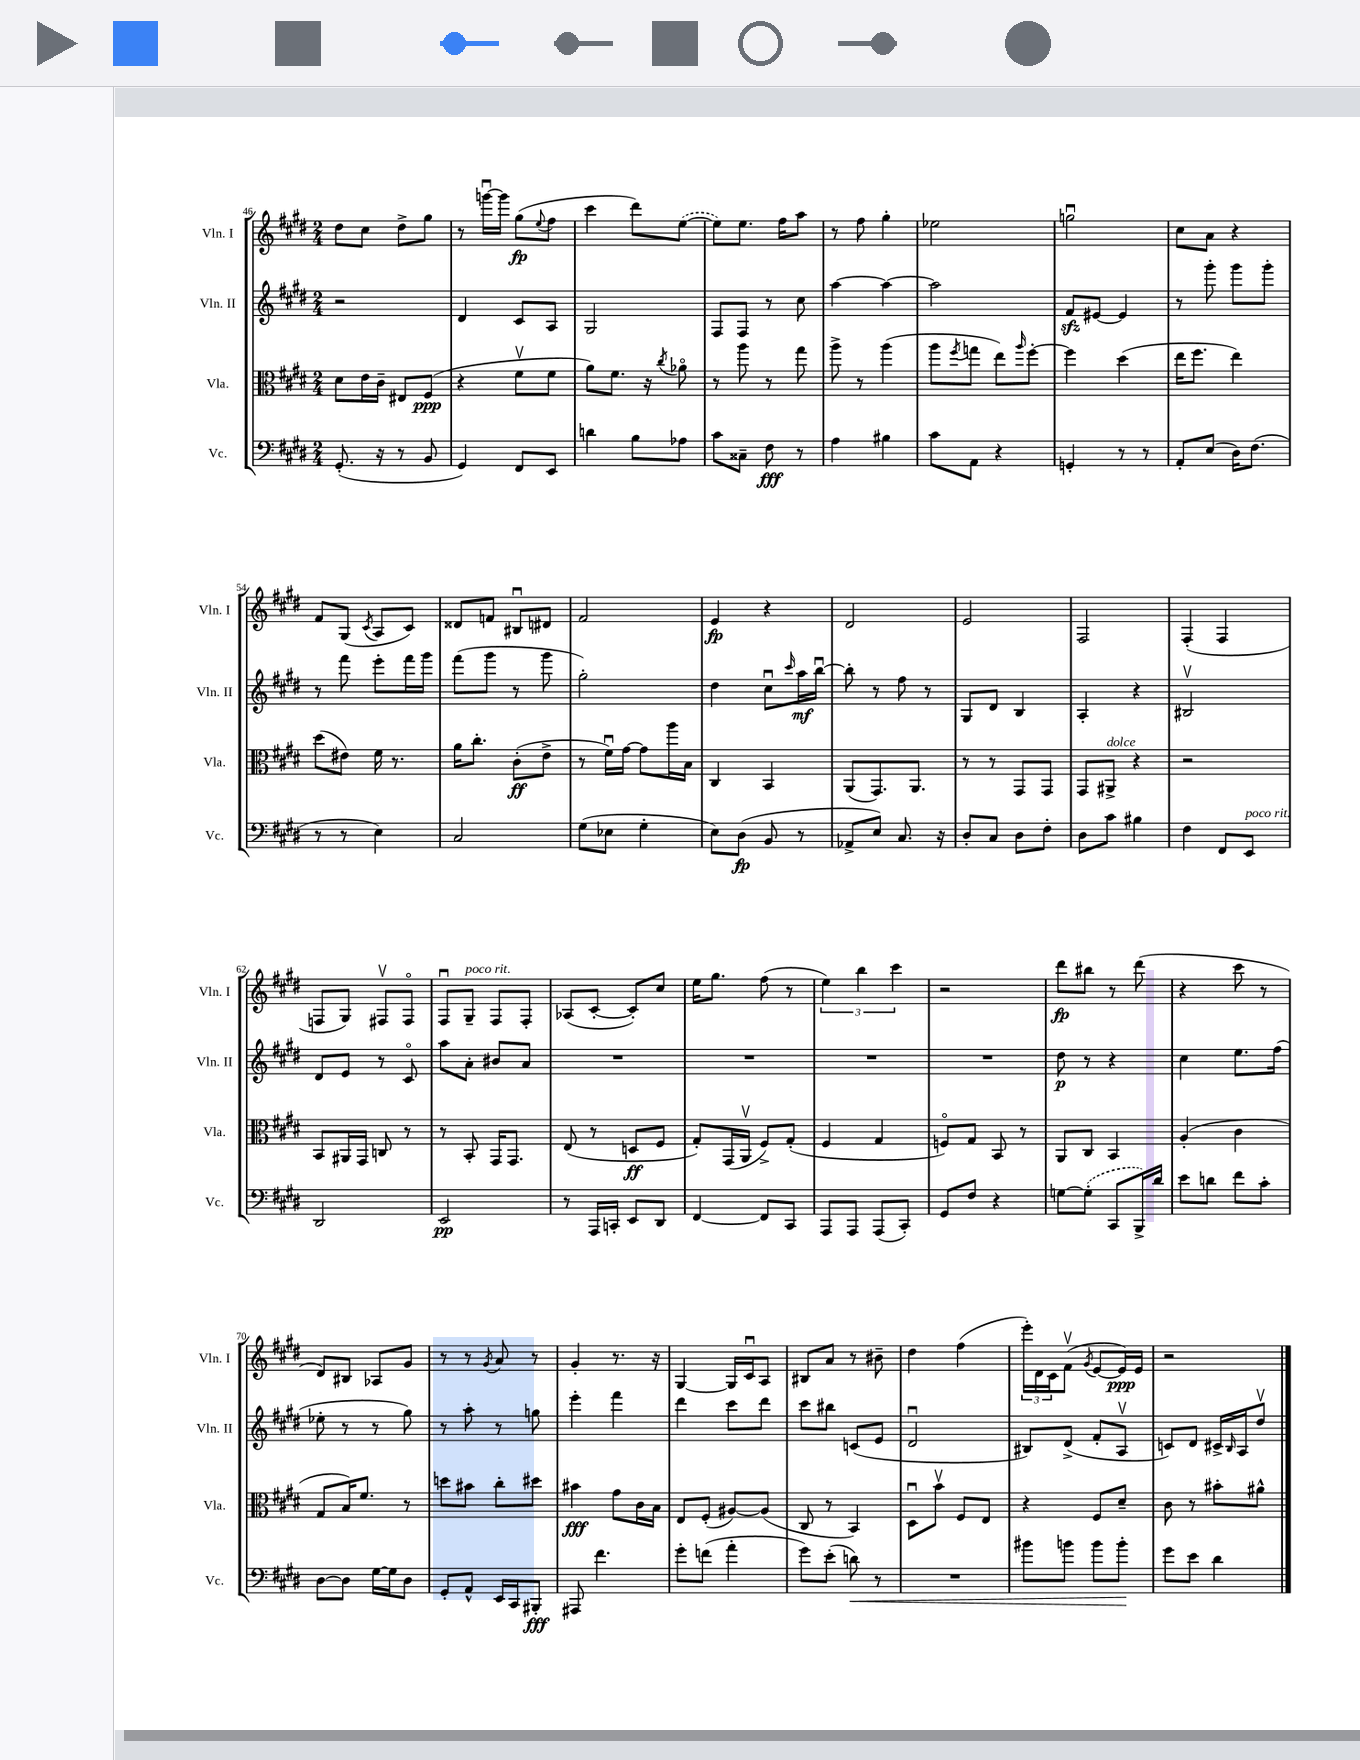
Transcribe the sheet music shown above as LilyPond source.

<<
\new StaffGroup <<
\new Staff = "s0" \with { instrumentName = "Vln. I" shortInstrumentName = "Vln. I" } {
    \clef treble \key e \major \numericTimeSignature \time 2/4
    dis''8 cis''8 dis''8-> gis''8 |
    r8 g'''16~\downbow g'''16 gis''8\fp( \appoggiatura { e''8 } fis''8 |
    cis'''4 dis'''8) \once \slurDashed e''8~( |
    e''8) e''8. fis''16 a''8 |
    r8 fis''8 gis''4-. |
    ees''2 |
    g''2\downbow |
    cis''8 a'8 r4 |
    fis'8 gis8( \acciaccatura { cis'8 } a8 cis'8) |
    disis'8 f'8 bis8\downbow dis'8 |
    fis'2 |
    e'4\fp r4 |
    dis'2 |
    e'2 |
    fis2 |
    fis4-.( fis4 |
    f8 gis8) fis8\upbow fis8\flageolet |
    fis8\downbow gis8--^\markup { \italic "poco rit." } fis8 fis8-. |
    aes8( cis'8~-. cis'8-.) cis''8 |
    e''16 gis''8. fis''8( r8 |
    \tuplet 3/2 { e''4) b''4 cis'''4 } |
    r2 |
    dis'''8\fp bis''8 r8 dis'''8( |
    r4 cis'''8 r8 |
    dis'8) bis8 aes8 gis'8 |
    r8 r8 \acciaccatura { gis'8 } a'8 r8 |
    gis'4-. r8. r16 |
    gis4~ gis16 cis'16\downbow a8 |
    bis8 a'8 r8 bis'8-- |
    dis''4 fis''4( |
    \tuplet 3/2 { e'''16-.) dis'16 cis'16 } fis'8\upbow( \acciaccatura { gis'8 } e'8~ e'16\ppp) e'16 |
    r2 \bar "|." |
}
\new Staff = "s1" \with { instrumentName = "Vln. II" shortInstrumentName = "Vln. II" } {
    \clef treble \key e \major \numericTimeSignature \time 2/4
    r2 |
    dis'4 cis'8 a8 |
    gis2 |
    fis8 fis8 r8 cis''8 |
    a''4~ a''4~ |
    a''2 |
    fis'8\sfz eis'8~ eis'4 |
    r8 gis'''8-. gis'''8 gis'''8-. |
    r8 fis'''8 e'''8-. fis'''16 gis'''16 |
    fis'''8( gis'''8 r8 gis'''8 |
    gis''2-.) |
    dis''4 cis''8\downbow \grace { cis'''16 } a''16\mf b''16~\downbow |
    b''8-. r8 fis''8 r8 |
    gis8 dis'8 b4 |
    a4-. r4 |
    bis2\upbow |
    dis'8 e'8 r8 cis'8\flageolet |
    a''8 a'8-. bis'8 a'8 |
    R2 |
    R2 |
    R2 |
    R2 |
    dis''8\p r8 r4 |
    cis''4 e''8. fis''16( |
    ees''8-. r8 r8 gis''8) |
    r8 a''8-. r8 g''8 |
    e'''4-. fis'''4 |
    dis'''4 cis'''8 dis'''8 |
    cis'''8 bis''8 c'8( e'8 |
    dis'2\downbow |
    bis8) dis'8->( fis'8-. a8\upbow |
    c'8) dis'8 cis'16-> \grace { b16 } a16 dis''8\upbow \bar "|." |
}
\new Staff = "s2" \with { instrumentName = "Vla." shortInstrumentName = "Vla." } {
    \clef alto \key e \major \numericTimeSignature \time 2/4
    dis'8 e'16 cis'16-- eis8 fis8\ppp( |
    r4 fis'8\upbow fis'8 |
    a'8) fis'8. r16 \acciaccatura { cis''8 } aes'8\flageolet |
    r8 a''8 r8 gis''8 |
    a''8-> r8 a''4( |
    a''8 \acciaccatura { fis''8 } g''8 e''8) \grace { a''16 } fis''8~-. |
    fis''4 dis''4( |
    e''16 fis''8. e''4) |
    dis''8( eis'8) fis'16 r8. |
    a'16 cis''8.-. cis'8-.\ff( e'8-> |
    r8 fis'16\downbow) gis'16~ gis'8 a''16 b16 |
    cis4 b,4 |
    a,8( gis,8.) a,8. |
    r8 r8 gis,8 gis,8 |
    gis,8 ais,8->^\markup { \italic "dolce" } r4 |
    r2 |
    b,8 ais,16 gis,16 c8 r8 |
    r8 b,8-. gis,16 gis,8. |
    e8( r8 d8\ff fis8 |
    gis8-.) gis,16( a,16\upbow fis8->) gis8-.( |
    fis4 gis4 |
    f8\flageolet) gis8 b,8 r8 |
    a,8 cis8 b,4 |
    a4-.( cis'4 |
    gis8 b16) fis'8. r8 |
    d''8 bis'8 cis''8-. dis''8 |
    bis'4\fff gis'8 cis'16 b16 |
    e8 fis8-.( ais8~) ais8( |
    cis8 r8 b,4) |
    dis8\downbow b'8\upbow fis8 e8 |
    r4 fis8 dis'8-- |
    cis'8 r8 bis'8-. ais'8-^ \bar "|." |
}
\new Staff = "s3" \with { instrumentName = "Vc." shortInstrumentName = "Vc." } {
    \clef bass \key e \major \numericTimeSignature \time 2/4
    gis,8.-.( r16 r8 b,8 |
    gis,4) fis,8 e,8 |
    d'4 b8 aes8 |
    cis'8 cisis8-- fis8\fff r8 |
    a4 bis4 |
    cis'8 a,8 r4 |
    g,4-. r8 r8 |
    a,8-. e8( dis16) fis8.( |
    r8 r8 e4) |
    cis2 |
    gis8( ees8 gis4-. |
    e8) dis8\fp( b,8 r8 |
    aes,8-> e8) cis8. r16 |
    dis8-. cis8 dis8 fis8-. |
    dis8 cis'8 bis4 |
    fis4 fis,8 e,8^\markup { \italic "poco rit." } |
    dis,2 |
    e,2\pp |
    r8 a,,16 c,16-. e,8 dis,8 |
    fis,4~ fis,8 cis,8 |
    a,,8 a,,8 a,,8( cis,8-.) |
    gis,8 fis8 r4 |
    g8~ \once \slurDashed g8-.( cis,8 b,,16->) dis'16 |
    e'8 d'8 fis'8 cis'8-. |
    dis8~ dis8 gis16~ gis16 dis8 |
    gis,8-. a,8-^ e,16 cis,16 bis,,8-.\fff |
    ais,,8 fis'4. |
    gis'8-. f'8( a'4-. |
    gis'8) e'8-.( d'8\<) r8 |
    R2 |
    bis'8 b'8 b'8 b'8-.\! |
    gis'8 e'8 dis'4 \bar "|." |
}
>>
>>
\layout { \context { \Score currentBarNumber = #46 } }
